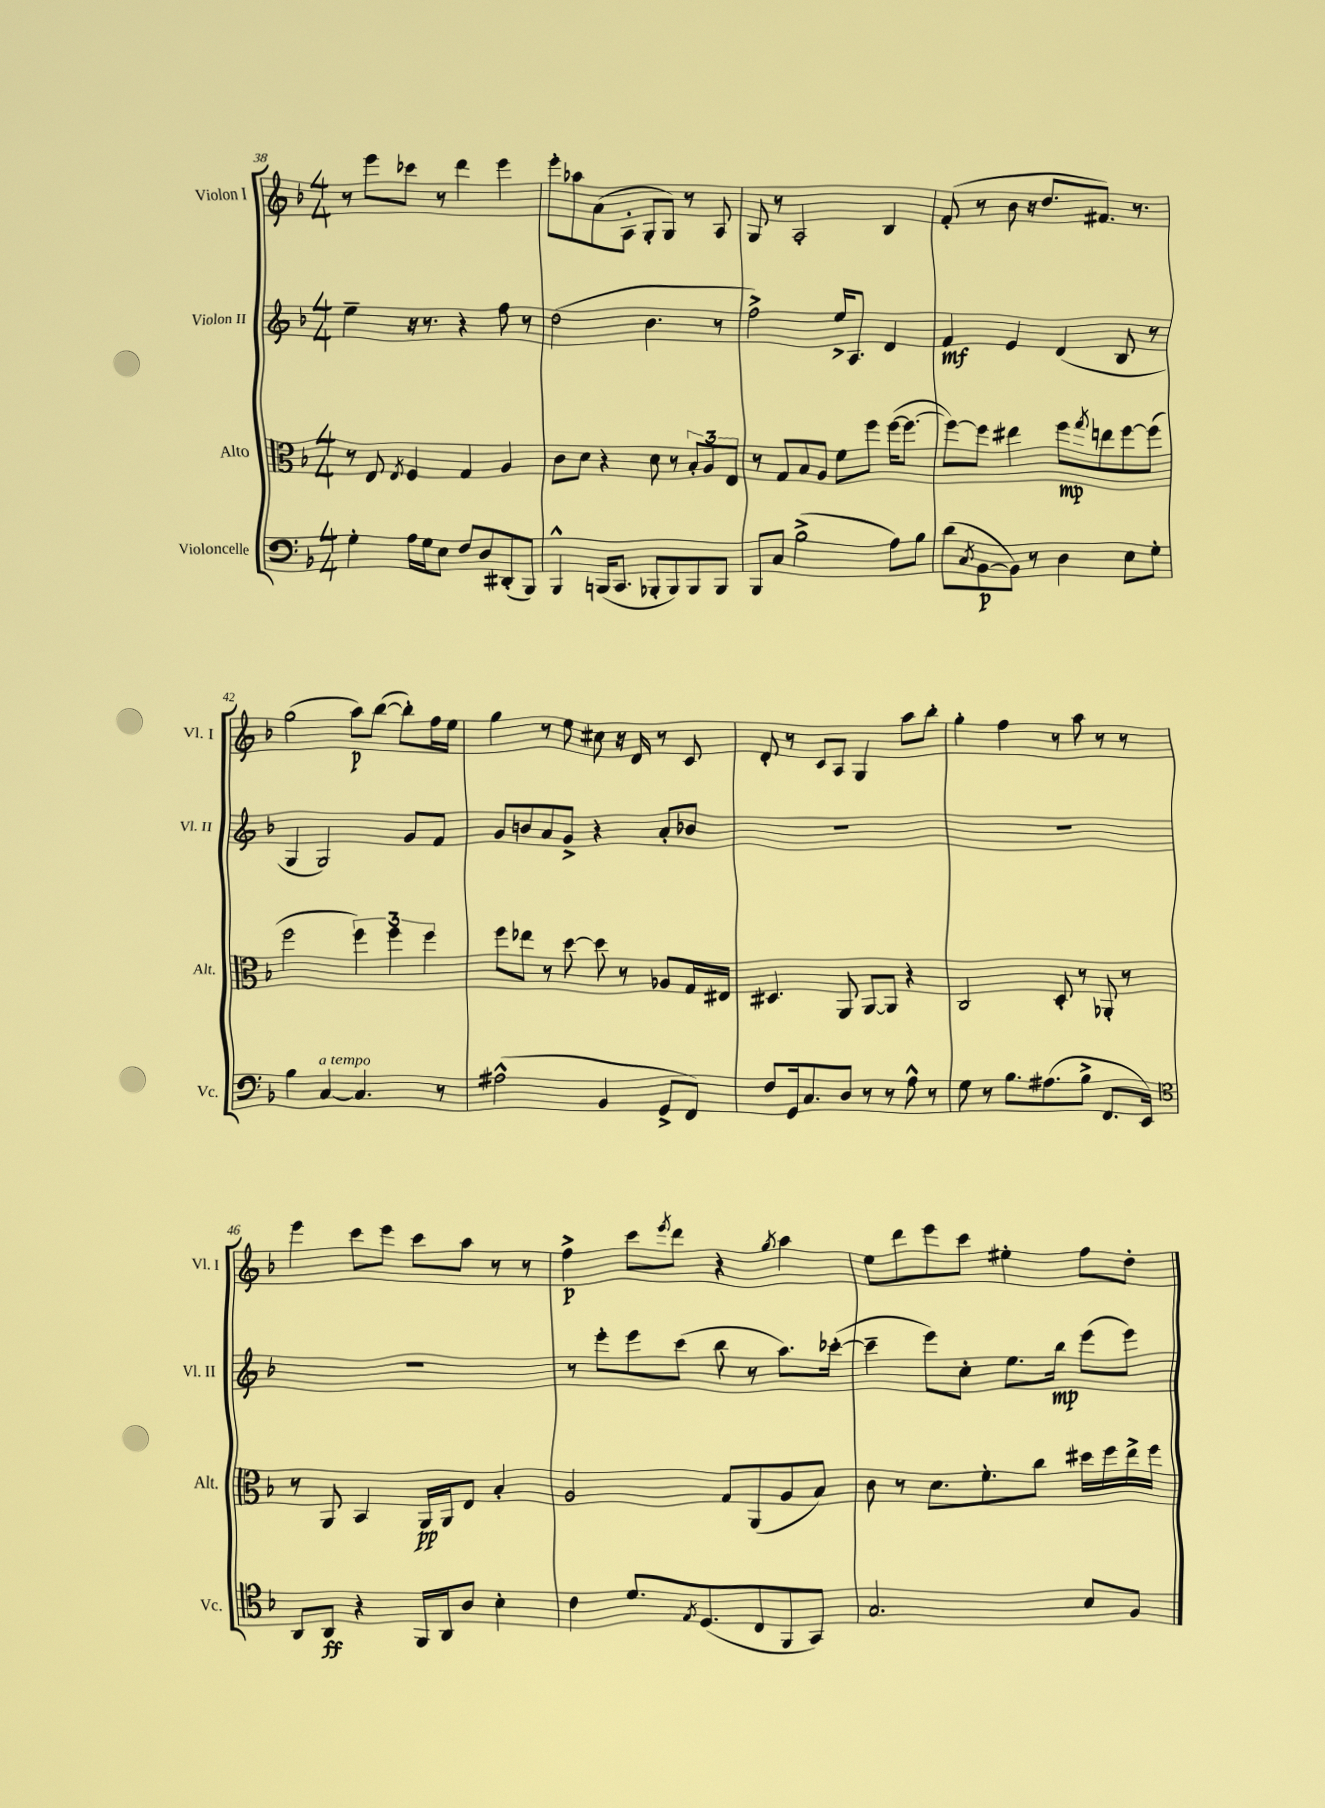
<<
\new StaffGroup <<
\new Staff = "s0" \with { instrumentName = "Violon I" shortInstrumentName = "Vl. I" } {
    \clef treble \key f \major \numericTimeSignature \time 4/4
    r8 e'''8 ces'''8 r8 d'''4 e'''4 |
    e'''8-. aes''8 a'8( a8-. g8-. g8) r8 a8 |
    g8 r8 a2-. bes4 |
    f'8-.( r8 bes'8 r16 d''8. fis'8.) r8. |
    g''2( a''8\p) bes''8~( bes''8-.) f''16 e''16 |
    g''4 r8 e''8 cis''8 r16 d'16 r8 c'8 |
    d'8-. r8 c'8 a8 g4 a''8 bes''8-. |
    g''4-. f''4 r8 a''8 r8 r8 |
    e'''4 c'''8 e'''8 c'''8 a''8 r8 r8 |
    f''4->\p c'''8 \acciaccatura { e'''8 } d'''8 r4 \acciaccatura { g''8 } a''4 |
    e''8 d'''8 e'''8 c'''8 eis''4-. f''8 d''8-. \bar "|." |
}
\new Staff = "s1" \with { instrumentName = "Violon II" shortInstrumentName = "Vl. II" } {
    \clef treble \key f \major \numericTimeSignature \time 4/4
    e''4-- r16 r8. r4 f''8 r8 |
    d''2( bes'4. r8 |
    f''2->) e''16-> a8. d'4 |
    f'4\mf e'4 d'4( bes8 r8 |
    g4 g2) g'8 f'8 |
    g'8 b'8 a'8 g'8-> r4 a'8-. bes'8 |
    R1 |
    R1 |
    R1 |
    r8 e'''8-. e'''8 c'''8( bes''8 r8 a''8.) ces'''16~-.( |
    ces'''4-- e'''8) c''8-. e''8. bes''16\mp e'''8( e'''8) \bar "|." |
}
\new Staff = "s2" \with { instrumentName = "Alto" shortInstrumentName = "Alt." } {
    \clef alto \key f \major \numericTimeSignature \time 4/4
    r8 e8 \acciaccatura { e8 } f4 g4 a4 |
    c'8 d'8 r4 d'8 r8 \tuplet 3/2 { bes8-. a8 e8 } |
    r8 g8 bes8 a8 f'8 f''8 f''16~( f''8.~ |
    f''8~) f''8 eis''4 f''8\mp \acciaccatura { g''8 } e''8 f''8~ f''8( |
    f''2 \tuplet 3/2 { f''4) f''4 f''4 } |
    f''8 ees''8 r8 d''8~ d''8 r8 aes8 g16 eis16 |
    dis4. a,8 a,8~ a,8 r4 |
    c2 d8-. r8 aes,8-. r8 |
    r8 a,8 bes,4 a,16\pp a,16 e8 bes4-. |
    a2 g8 a,8( a8 bes8) |
    c'8 r8 d'8. f'8.-. c''8 dis''16 f''16 e''16-> f''16 \bar "|." |
}
\new Staff = "s3" \with { instrumentName = "Violoncelle" shortInstrumentName = "Vc." } {
    \clef bass \key f \major \numericTimeSignature \time 4/4
    g4-. a16 g16 e8 f8 d8 dis,8-.( bes,,8) |
    bes,,4-^ b,,16( c,8. bes,,8-. bes,,8) bes,,8 bes,,8 |
    bes,,8 c8 bes2->( a8) bes8 |
    d'8( \acciaccatura { c8 } bes,8~\p bes,8) r8 d4 e8 g8-. |
    bes4 c4~^\markup { \italic "a tempo" } c4. r8 |
    ais2-^( bes,4 g,8-> f,8) |
    f8 g,16 c8. d8 r8 r8 a8-^ r8 |
    g8 r8 bes8. ais8.( bes8-> f,8. e,16) |
    \clef tenor a,8 a,8\ff r4 f,16 a,16 a8 bes4-. |
    c'4 d'8. \acciaccatura { e8 } d8.( c8 f,8 g,8) |
    g2. bes8 f8 \bar "|." |
}
>>
>>
\layout { \context { \Score currentBarNumber = #38 } }
